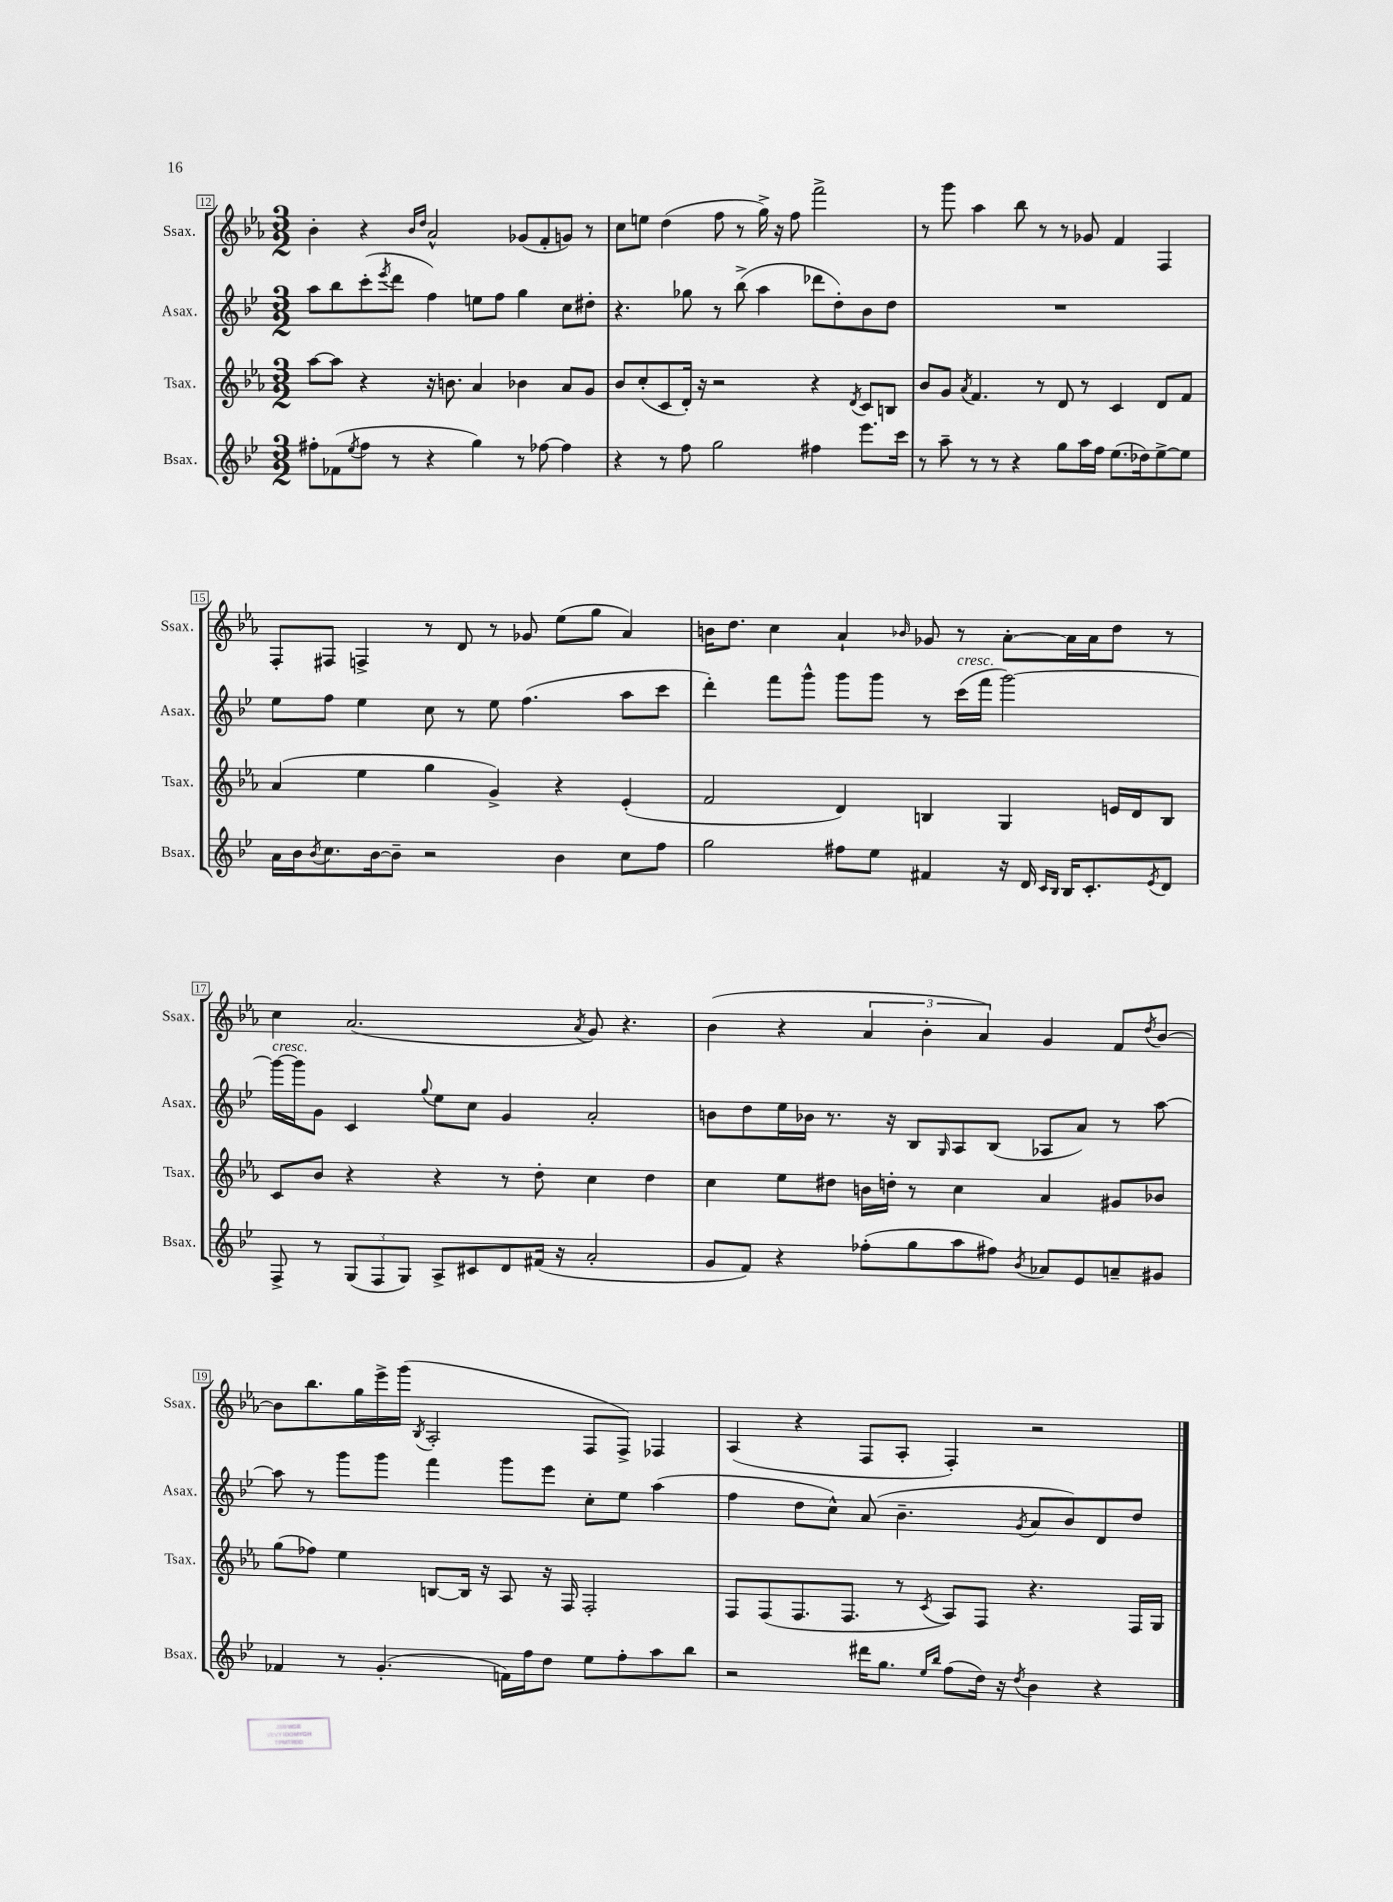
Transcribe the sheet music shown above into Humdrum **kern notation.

**kern	**kern	**kern	**kern
*staff4	*staff3	*staff2	*staff1
*clefG2	*clefG2	*clefG2	*clefG2
*k[b-e-]	*k[b-e-a-]	*k[b-e-]	*k[b-e-a-]
*M3/2	*M3/2	*M3/2	*M3/2
8ff#'	[8aa-	8aa	4b-'
(8f-	8aa-]	8bb-	.
8qee-	.	.	.
8ff#	4r	(8ccc'	4r
.	.	8qeee-	.
8r	.	8ddd	.
.	.	.	16qqb-
.	.	.	16qqdd
4r	16r	4ff)	2a-^^
.	8.b	.	.
4gg)	4a-	8ee	.
.	.	8ff	.
8r	4b-	4gg	(8g-
[8ff-	.	.	8f'
4ff-]	8a-	8cc	8g)
.	8g	8dd#'	8r
=	=	=	=
4r	8b-	4.r	8cc
.	(8cc'	.	8ee
8r	8c	.	(4dd
8ff	16d')	8gg-	.
.	16r	.	.
2gg	2r	8r	8ff
.	.	(8bb-^	8r
.	.	4aa	16gg^)
.	.	.	16r
.	.	.	8ff
4ff#	4r	8ddd-	2fff^
.	.	8dd')	.
.	8qd	.	.
8.eee-	8c	8b-	.
.	8B	8dd	.
16ccc	.	.	.
=	=	=	=
8r	8b-	1.r	8r
8aa~	8g	.	8ggg
.	8qa-	.	.
8r	4.f	.	4aa-
8r	.	.	.
4r	.	.	8bb-
.	8r	.	8r
8gg	8d	.	8r
16aa	8r	.	8g-
16ff	.	.	.
(8.ee-	4c	.	4f
16dd-)	.	.	.
[8ee-^	8d	.	4F
8ee-]	8f	.	.
=	=	=	=
16a	(4a-	8ee-	8F'
16b-	.	.	.
8qb-	.	.	.
8.cc	.	8ff	8F#
.	4ee-	4ee-	4F^
[16b-	.	.	.
8b-~]	.	.	.
2r	4gg	8cc	8r
.	.	8r	8d
.	4g^)	8ee-	8r
.	.	(4.ff	8g-
4b-	4r	.	(8ee-
.	.	.	8gg
8cc	(4e-'	8aa	4a-)
8ff	.	8ccc	.
=	=	=	=
2gg	2f	4ddd')	16b
.	.	.	8.dd
.	.	8fff	4cc
.	.	8ggg^^	.
8ff#	4d)	8ggg	4a-`
8ee-	.	8ggg	.
.	.	.	16qqb-
4f#	4B	8r	8g-
.	.	(16ccc	8r
.	.	16fff	.
16r	4G	[2ggg)	[8a-'
16d	.	.	.
16qqc	.	.	.
16qqB-	.	.	.
16B-	.	.	16a-]
8.c'	.	.	16a-
.	16e	.	8dd
.	16d	.	.
8qe-	.	.	.
8d	8B	.	8r
=	=	=	=
8F^	8c	16ggg_	4cc
.	.	16ggg]	.
8r	8b-	8g	.
(12G	4r	4c	(2.a-
12F	.	.	.
12G)	.	.	.
.	.	8qqgg	.
8A^	4r	8ee-	.
8c#	.	8cc	.
8d	8r	4g	.
(16f#	8dd'	.	.
16r	.	.	.
.	.	.	8qa-
2a'	4cc	2a'	8g)
.	.	.	4.r
.	4dd	.	.
=	=	=	=
8g	4cc	8b	(4b-
8f)	.	8dd	.
4r	8ee-	16ee-	4r
.	.	16b-	.
.	8dd#	8.r	.
(8ff-'	16b	.	6a-
.	16dd'	16r	.
8gg	8r	8B-	.
.	.	.	6b-'
.	.	16qqG	.
8aa	4cc	8A	.
.	.	.	6a-)
8ff#)	.	(8B-	.
8qb-	.	.	.
8a-	4a-	8A-	4g
8e-	.	8a)	.
8a~	8g#	8r	8f
.	.	.	8qdd
8g#	8b-	[8aa	[8b-
=	=	=	=
4f-	(8gg	8aa]	8b-]
.	8ff-)	8r	8.bb-
8r	4ee-	8ggg	.
.	.	.	16gg
(4.g'	.	8ggg	16eee-^
.	.	.	(16ggg
.	.	.	8qB-
.	[8B	4fff	2A-'
.	16B]	.	.
.	16r	.	.
16f)	8A-	8ggg	.
16ff	.	.	.
8dd	16r	8eee-	.
.	16F	.	.
8ee-	2F'	8cc'	8F
8ff'	.	8ee-	8F^)
8aa	.	(4aa	4F-
8bb-	.	.	.
=	=	=	=
2r	8F	4ff	(4A-
.	(8F	.	.
.	8.F	8dd	4r
.	.	8cc^^)	.
.	8.F	.	.
16ddd#	.	(8a	8F
8.gg	.	.	.
.	8r	4.b-~	8A-'
16qqee-	.	.	.
16qqbb-	8qc	.	.
(8ff	8A-)	.	4F')
16dd)	8F	.	.
16r	.	.	.
8qdd	.	8qg	.
4b-	4.r	8a	2r
.	.	8b-)	.
4r	.	8d	.
.	16F	8dd	.
.	16G	.	.
==	==	==	==
*-	*-	*-	*-
